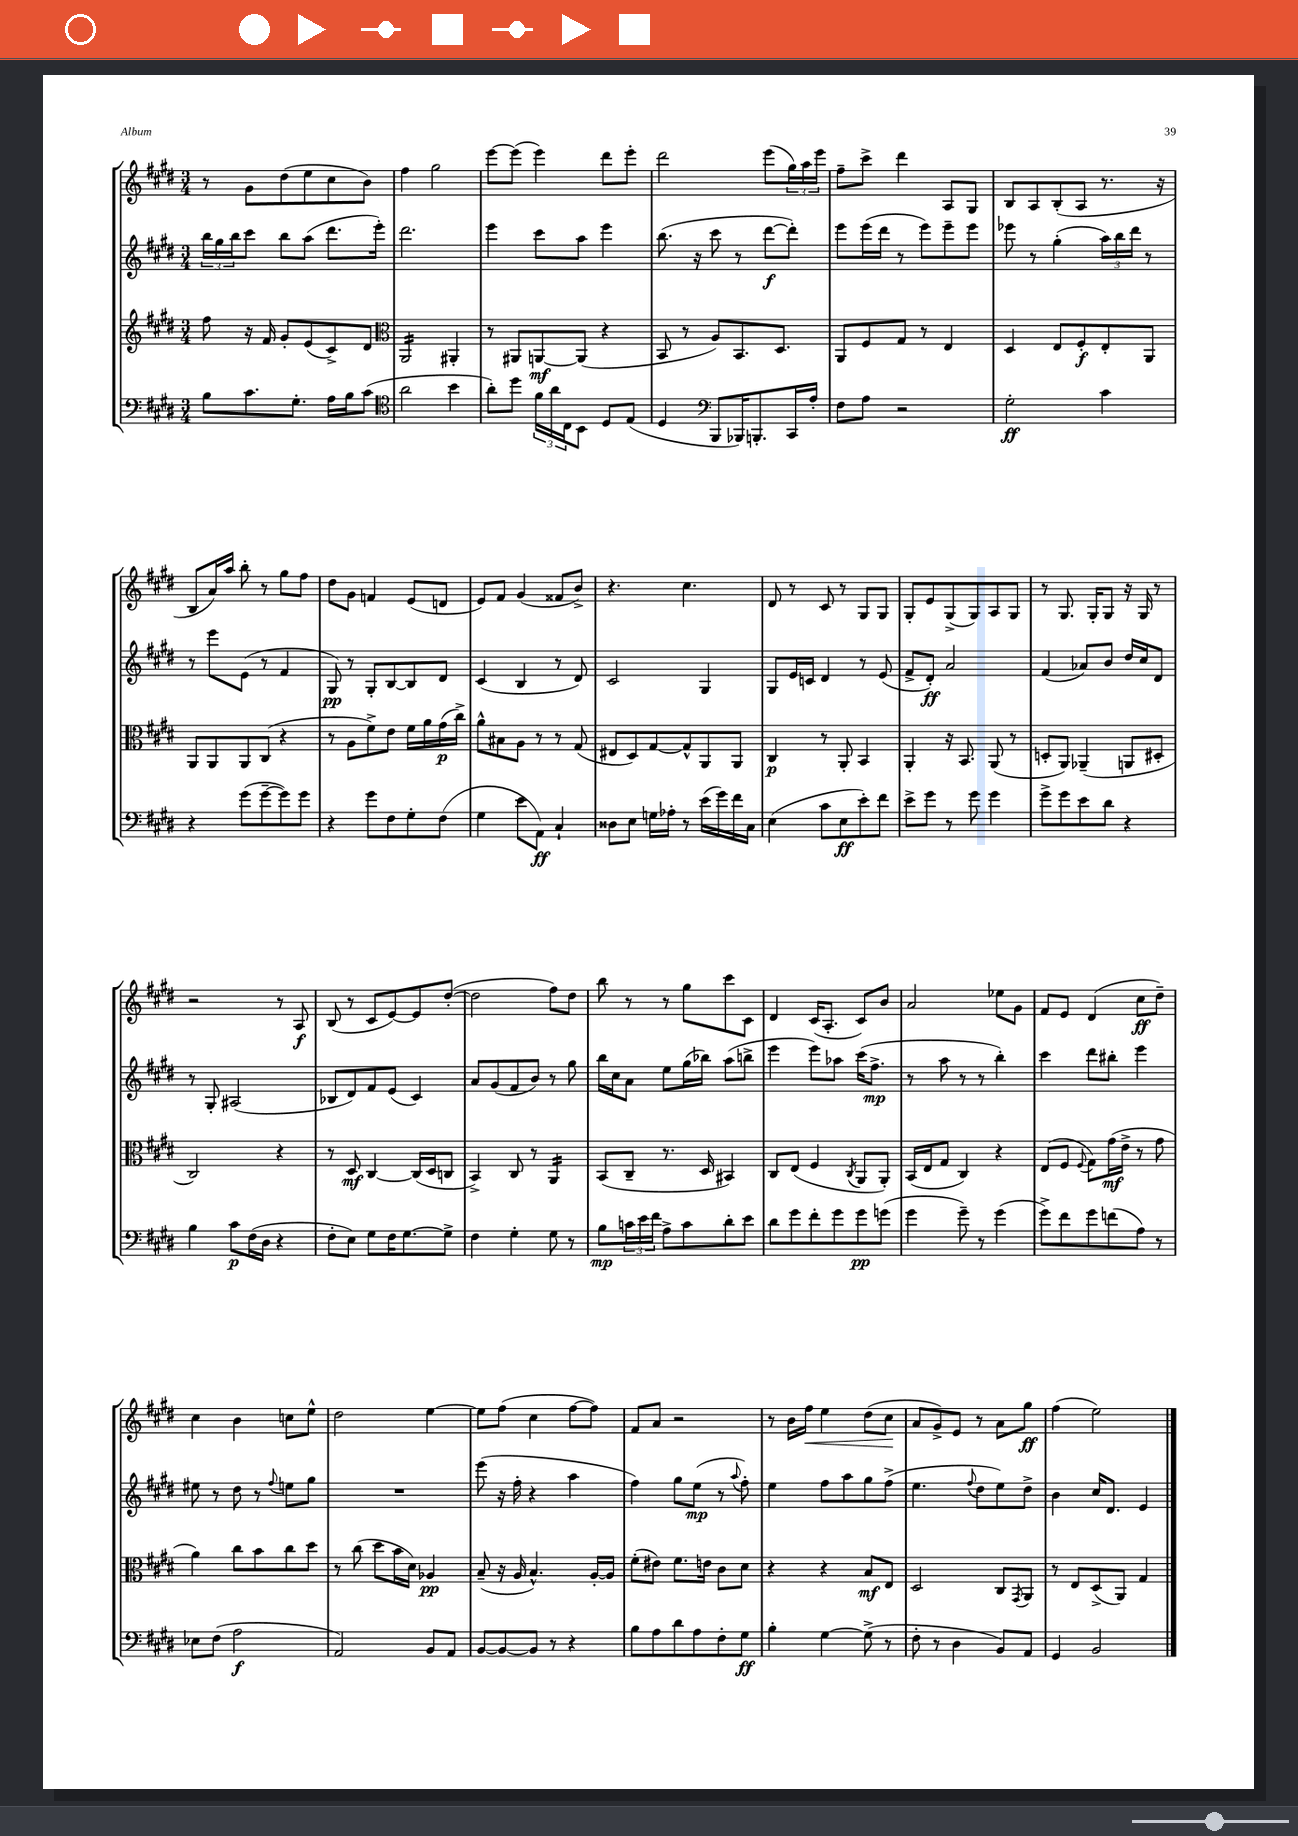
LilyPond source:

<<
\new StaffGroup <<
\new Staff = "s0" {
    \clef treble \key e \major \numericTimeSignature \time 3/4
    r8 gis'8 dis''8( e''8 cis''8 b'8) |
    fis''4 gis''2 |
    e'''8~ e'''8( e'''4) dis'''8 e'''8-. |
    dis'''2 e'''8( \tuplet 3/2 { gis''16) a''16 e'''16 } |
    fis''8-- cis'''8-> dis'''4 a8 gis8 |
    b8 a8 b8-.( a8 r8. r16 |
    b8 a'16) a''16 b''8-. r8 gis''8 fis''8 |
    dis''8 gis'8 f'4 e'8( d'8 |
    e'8) fis'8 gis'4( fisis'8 b'8->) |
    r4. cis''4. |
    dis'8 r8 cis'8 r8 gis8 gis8 |
    gis8-. e'8 gis8->( gis8) a8 gis8 |
    r8 gis8. gis16-. gis8 r16 gis16 r8 |
    r2 r8 a8\f |
    b8( r8 cis'8 e'8~) e'8 dis''8~-.( |
    dis''2 fis''8) dis''8 |
    b''8 r8 r8 gis''8 cis'''8 cis'8 |
    dis'4 cis'16( a8.-. cis'8) b'8 |
    a'2 ees''8 gis'8 |
    fis'8 e'8 dis'4( cis''8\ff dis''8--) |
    cis''4 b'4 c''8 e''8-^ |
    dis''2 e''4~ |
    e''8 fis''8( cis''4 fis''8~ fis''8) |
    fis'8 a'8 r2 |
    r8 b'16 fis''16\< e''4 dis''8( cis''8\! |
    a'8 gis'8->) e'8 r8 a'8 gis''8\ff |
    fis''4( e''2) \bar "|." |
}
\new Staff = "s1" {
    \clef treble \key e \major \numericTimeSignature \time 3/4
    \tuplet 3/2 { b''16 gis''16 b''16 } cis'''8 b''8 a''8( dis'''8. e'''16-.) |
    dis'''2. |
    e'''4 cis'''8 a''8 e'''4 |
    b''8.( r16 cis'''8 r8 dis'''8~\f dis'''8-.) |
    e'''8 e'''16( dis'''16 r8 e'''8) e'''8-- e'''8 |
    ees'''8 r8 gis''4-.( \tuplet 3/2 { a''16) b''16 dis'''16 } r8 |
    r8 e'''8 e'8( r8 fis'4 |
    gis8\pp) r8 gis8-. b8~ b8 dis'8 |
    cis'4( b4 r8 dis'8) |
    cis'2 gis4 |
    gis8 e'16 c'16 dis'4 r8 e'8( |
    fis'8-> dis'8-.\ff) a'2 |
    fis'4( aes'8) b'8 dis''16 cis''16 dis'8 |
    r8 gis8-. ais2( |
    bes8 dis'8) fis'8 e'8( cis'4) |
    a'8 gis'8( fis'8 b'8) r8 gis''8 |
    b''16 cis''16 a'8 e''8 gis''16( bes''16) a''8( b''8-> |
    e'''4 e'''8) aes''8 cis'''16( fis''8.->\mp |
    r8 a''8 r8 r8 b''4-.) |
    cis'''4 dis'''8 bis''8-. e'''4 |
    eis''8 r8 dis''8 r8 \appoggiatura { fis''8 } e''8 gis''8 |
    R2. |
    e'''8( r16 fis''16-. r4 a''4 |
    fis''4) gis''8 e''8\mp( r8 \appoggiatura { a''8 } fis''8-.) |
    e''4 fis''8 a''8 gis''8 fis''8->( |
    e''4. \appoggiatura { fis''8 } dis''8 e''8) dis''8-> |
    b'4 cis''16 dis'8. e'4 \bar "|." |
}
\new Staff = "s2" {
    \clef treble \key e \major \numericTimeSignature \time 3/4
    fis''8 r16 fis'16 gis'8-. e'8( cis'8->) dis'8 |
    \clef alto a,2:16 ais,4-. |
    r8 ais,8 a,8~\mf a,8( r4 |
    b,8 r8 a8) b,8. dis8. |
    a,8 fis8 gis8 r8 e4 |
    dis4 e8 fis8-.\f e8-. a,8 |
    a,8 a,8 a,8 cis8( r4 |
    r8 a8 fis'8->) e'8 fis'16 a'16 gis'16\p( cis''16->) |
    a'8-^ bis8 a8 r8 r8 gis8( |
    eis8 dis8) gis8~ gis8-^ a,8 a,8 |
    cis4\p r8 a,8-. b,4 |
    a,4-. r16 b,8. a,8( r8 |
    d8-. a,8) aes,4--( a,8 dis8-. |
    cis2) r4 |
    r8 dis8\mf cis4~ cis16( dis16 c8 |
    b,4->) cis8 r8 a,4:16 |
    b,8( cis8-- r8. dis16 bis,4) |
    cis8 e8( fis4 \acciaccatura { cis8 } a,8 a,8-.) |
    b,16( e16 gis8 cis4) r4 |
    e8( fis8 \appoggiatura { fis8 } gis8) gis'16\mf( e'16-> r8 gis'8 |
    a'4) cis''8 b'8 cis''8 dis''8 |
    r8 cis''8( dis''8 b'16 dis'16) aes4\pp |
    b8--( r16 a16 b4.-^) a16~-. a16 |
    fis'8-.( eis'8) fis'8. e'16 cis'8 dis'8 |
    r4 r4 b8\mf e8 |
    dis2 cis8 \acciaccatura { gis,8 } a,8 |
    r8 e8 dis8->( a,8) gis4 \bar "|." |
}
\new Staff = "s3" {
    \clef bass \key e \major \numericTimeSignature \time 3/4
    b8 cis'8. gis8.-. a16 b16 cis'8( |
    \clef tenor a'2 b'4 |
    a'8-.) dis''8 \tuplet 3/2 { fis'16 a'16 cis16 } b,8 dis8 e8( |
    dis4 \clef bass b,,8 bes,,16) b,,8.-. cis,16 a16-. |
    fis8 a8 r2 |
    gis2-.\ff cis'4 |
    r4 gis'8( gis'8~-- gis'8) gis'8 |
    r4 gis'8 fis8 gis8-. fis8( |
    gis4 e'8 a,8\ff) cis4-! |
    disis8 e8 g16 aes16-. r8 e'16( gis'16) fis'16 cis16 |
    e4( cis'8 e8\ff e'8-.) fis'8 |
    e'8-> gis'8 r8 gis'8 gis'4 |
    gis'8-> gis'8 e'8 dis'8 r4 |
    b4 cis'8\p fis16( dis16 r4 |
    fis8-. e8) gis8 fis16 gis8.~ gis8-> |
    fis4 gis4-. gis8 r8 |
    b8\mp \tuplet 3/2 { c'16 e'16 fis'16 } a8-> c'8 dis'8-. e'8 |
    dis'8 gis'8 fis'8-. gis'8 gis'8\pp g'8( |
    gis'4 gis'8--) r8 gis'4( |
    gis'8->) fis'8 gis'8 f'8( a8) r8 |
    ees8 fis8( a2\f |
    a,2) b,8 a,8 |
    b,8~ b,8~ b,8 r8 r4 |
    b8 a8 dis'8 a8 fis8-. gis8\ff |
    b4-. gis4~ gis8->( r8 |
    fis8-. r8 dis4 b,8) a,8 |
    gis,4 b,2 \bar "|." |
}
>>
>>
\layout { \context { \Score \remove "Bar_number_engraver" } }
